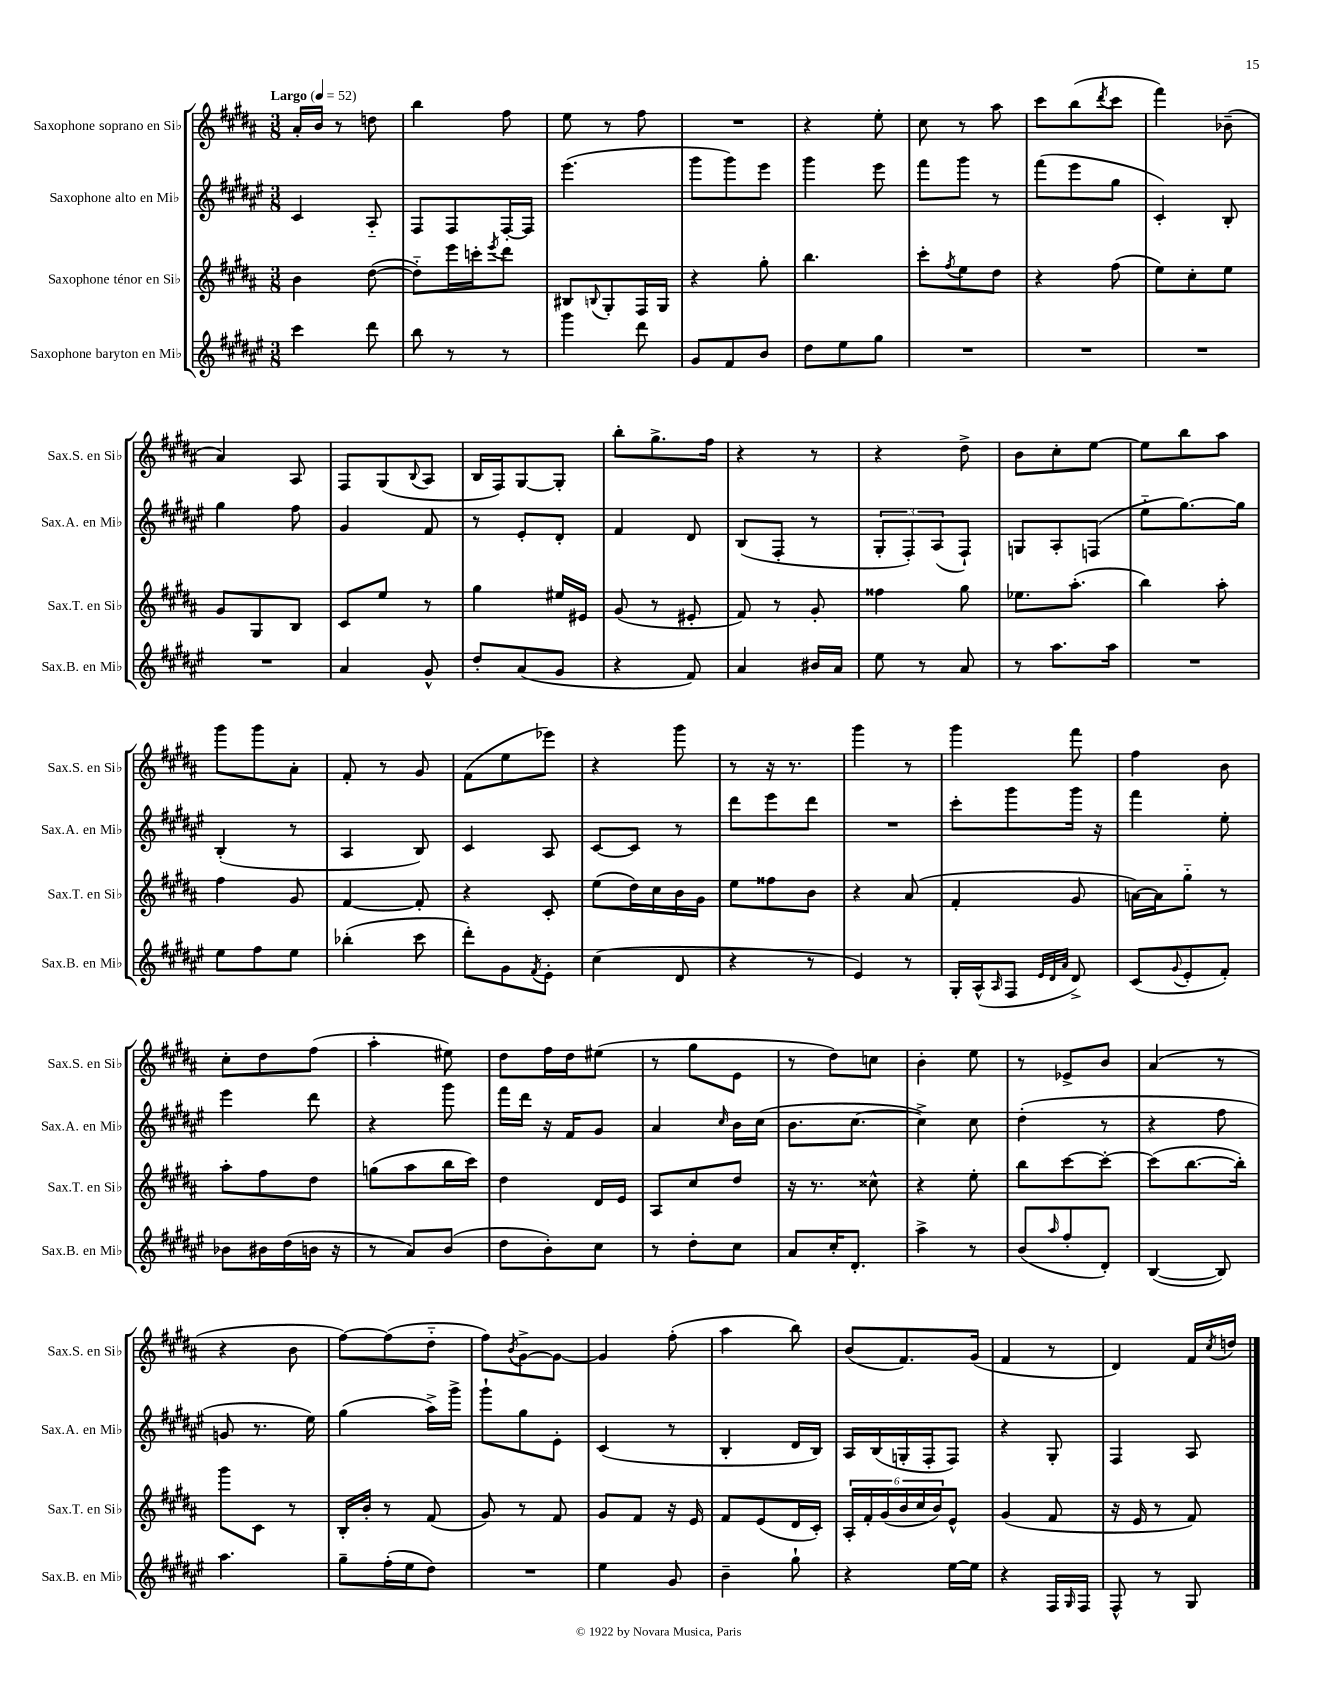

**kern	**kern	**kern	**kern
*staff4	*staff3	*staff2	*staff1
*clefG2	*clefG2	*clefG2	*clefG2
*k[f#c#g#d#a#e#]	*k[f#c#g#d#a#]	*k[f#c#g#d#a#e#]	*k[f#c#g#d#a#]
*M3/8	*M3/8	*M3/8	*M3/8
*MM52	*MM52	*MM52	*MM52
4ccc#\	4b\	4c#/	16a#'/LL
.	.	.	16b/JJ
.	.	.	8r
8ddd#\	([8dd#\	8A#'~/	8dd\
=	=	=	=
8bb\	8dd#'~\]L)	8F#/L	4bb\
8r	16eee\L	8F#/	.
.	16ccc'\J	.	.
.	8qeee/	.	.
8r	8ddd#\J	[16F#'/L	8ff#\
.	.	16F#/]JJ	.
=	=	=	=
4ggg#\	8B#/L	(4.eee#\	8ee\
.	8qqB/	.	.
.	8G#'/	.	8r
8ddd#\	16F#/L	.	8ff#\
.	16G#/JJ	.	.
=	=	=	=
8g#/L	4r	8ggg#\L	4.r
8f#/	.	8ggg#\)	.
8b/J	8gg#'\	8eee#\J	.
=	=	=	=
8dd#\L	4.bb\	4ggg#\	4r
8ee#\	.	.	.
8gg#\J	.	8eee#\	8ee'\
=	=	=	=
4.r	8ccc#'\L	8fff#\L	8cc#\
.	8qff#/	.	.
.	8ee\	8ggg#\J	8r
.	8dd#\J	8r	8aa#\
=	=	=	=
4.r	4r	(8fff#\L	8ccc#\L
.	.	8eee#\	(8bb\
.	.	.	8qddd#/
.	(8ff#\	8gg#\J	8ccc#\J
=	=	=	=
4.r	8ee\L)	4c#'/)	4fff#\)
.	8cc#'\	.	.
.	8ee\J	8B'/	(8b-~\
=	=	=	=
4.r	8g#/L	4gg#\	4a#/)
.	8G#/	.	.
.	8B/J	8ff#\	8A#/
=	=	=	=
4a#/	8c#/L	4g#/	8F#/L
.	8ee/J	.	(8G#/
.	.	.	8qqB/
8g#^^/	8r	8f#/	8A#/J
=	=	=	=
8dd#'/L	4gg#\	8r	16B/LL
.	.	.	16F#/J)
(8a#/	.	8e#'/L	[8G#/
8g#/J	16ee#/LL	8d#'/J	8G#'/]J
.	16e#/JJ	.	.
=	=	=	=
4r	(8g#/	4f#/	8bb'\L
.	8r	.	8.gg#^\
8f#/)	8e#'/	8d#/	.
.	.	.	16ff#\Jk
=	=	=	=
4a#/	8f#/)	(8B/L	4r
.	8r	8F#'/J	.
16b#/LL	8g#'/	8r	8r
16a#/JJ	.	.	.
=	=	=	=
8ee#\	4ff##\	12G#'/L	4r
.	.	12F#'/)	.
8r	.	.	.
.	.	(12A#/	.
8a#/	8gg#\	8F#`/J)	8dd#^\
=	=	=	=
8r	8.ee-\L	8G/L	8b\L
8.aa#\L	.	8A#'/	8cc#'\
.	(8.aa#'\J	.	.
.	.	(8F/J	[8ee\J
16aa#\Jk	.	.	.
=	=	=	=
4.r	4bb\)	8ee#'~\L	8ee\]L
.	.	[8.gg#\)	8bb\
.	8aa#'\	.	8aa#\J
.	.	16gg#\]Jk	.
=	=	=	=
8ee#\L	4ff#\	(4B'/	8ggg#\L
8ff#\	.	.	8ggg#\
8ee#\J	8g#/	8r	8a#'\J
=	=	=	=
(4bb-'\	[4f#/	4A#/	8f#'/
.	.	.	8r
8ccc#\	8f#'/]	8B/)	8g#/
=	=	=	=
8ddd#'\L)	4r	4c#/	(8f#\L
8g#\	.	.	8ee\
8qf#/	.	.	.
8e#'\J	8c#'/	8A#/	8eee-\J)
=	=	=	=
(4cc#\	(8ee\L	[8c#/L	4r
.	16dd#\L)	8c#/]J	.
.	16cc#\	.	.
8d#/	16b\	8r	8ggg#\
.	16g#\JJ	.	.
=	=	=	=
4r	8ee\L	8ddd#\L	8r
.	8ff##\	8eee#\	16r
.	.	.	8.r
8r	8b\J	8ddd#\J	.
=	=	=	=
4e#/)	4r	4.r	4ggg#\
8r	(8a#/	.	8r
=	=	=	=
16G#'/LL	4f#'/	8ccc#'\L	4ggg#\
(16A#^^/J	.	.	.
16qqA#/	.	.	.
8F#/J	.	8ggg#\	.
32qqe#/LLL	.	.	.
32qqd#/	.	.	.
32qqa#/JJJ	.	.	.
8d#^/)	8g#/	16ggg#\Jk	8fff#\
.	.	16r	.
=	=	=	=
(8c#/L	[16a\LL)	4fff#\	4ff#\
.	16a\]J	.	.
8qqg#/	.	.	.
8e#'/	8gg#'~\J	.	.
8f#'/J)	8r	8ee#'\	8b\
=	=	=	=
8b-\L	8aa#'\L	4eee#\	8cc#'\L
16b#\L	8ff#\	.	8dd#\
(16dd#\	.	.	.
16b\JJ	8dd#\J	8ddd#\	(8ff#\J
16r	.	.	.
=	=	=	=
8r	(8gg\L	4r	4aa#'\
8a#/L)	8aa#\	.	.
(8b/J	16bb\L	8ggg#\	8ee#\)
.	16ccc#\JJ)	.	.
=	=	=	=
8dd#\L	4dd#\	16fff#\LL	8dd#\L
.	.	16ddd#\JJ	.
8b'\)	.	16r	16ff#\L
.	.	16f#/LK	16dd#\J
8cc#\J	16d#/LL	8g#/J	(8ee#\J
.	16e/JJ	.	.
=	=	=	=
8r	8A#/L	4a#/	8r
8dd#'\L	8cc#/	.	8gg#\L
.	.	16qqcc#/	.
8cc#\J	8dd#/J	16b\LL	8e\J
.	.	(16cc#\JJ	.
=	=	=	=
8a#/L	16r	8.b\L	8r
.	8.r	.	.
16cc#'/K	.	.	8dd#\L)
8.d#'/J	.	[8.cc#\J	.
.	8cc##^^\	.	8cc\J
=	=	=	=
4aa#^\	4r	4cc#^\])	4b'\
8r	8ee'\	8cc#\	8ee\
=	=	=	=
(8b/L	8bb\L	(4dd#'\	8r
16qqaa#/	.	.	.
8ff#'/	[8ccc#\	.	8e-^/L
8d#'/J)	8ccc#'\_J	8r	8b/J
=	=	=	=
([4B/	(8ccc#\]L	4r	(4a#/
.	[8.bb\	.	.
8B/])	.	8ff#\	8r
.	16bb'\]Jk)	.	.
=	=	=	=
4.aa#\	8ggg#\L	8g/	4r
.	8c#\J	8.r	.
.	8r	.	8b\
.	.	16ee#\)	.
=	=	=	=
8gg#~\L	16B'/LL	(4gg#\	[8ff#\L)
.	16b'/JJ	.	.
(16ff#'\L	8r	.	(8ff#\]
16ee#\J	.	.	.
8dd#\J)	(8f#/	16aa#^\LL)	8dd#'~\J
.	.	16ggg#^\JJ	.
=	=	=	=
4.r	8g#/)	8ggg#`\L	8ff#\L)
.	.	.	8qb/
.	8r	8gg#\	[8g#^\
.	8f#/	8e#'\J	8g#\_J
=	=	=	=
4ee#\	8g#/L	(4c#/	4g#/]
.	8f#/J	.	.
8g#/	16r	8r	(8ff#'\
.	16e/	.	.
=	=	=	=
4b~\	8f#/L	4B'/	4aa#\
.	(8e/	.	.
8gg#`\	16d#/L	16d#/LL	8bb\)
.	16c#'/JJ)	16B/JJ)	.
=	=	=	=
4r	24A#'/LL	16A#/LL	(8b/L
.	24f#'/	.	.
.	.	(16B/	.
.	(24g#/	.	.
.	24b/	16G'/	8.f#/)
.	24cc#/	.	.
.	.	16F#'/J	.
.	24b/J)	.	.
[16ee#\LL	8e^^/J	8F#/J)	.
16ee#\]JJ	.	.	(16g#/Jk
=	=	=	=
4r	(4g#/	4r	4f#/
16F#/LL	8f#/	8G#'/	8r
16qqG#/	.	.	.
16F#/JJ	.	.	.
=	=	=	=
8F#^^/	16r	4F#/	4d#/)
.	16e/	.	.
8r	8r	.	.
8G#/	8f#/)	8A#/	16f#/LL
.	.	.	8qcc#/
.	.	.	16dd/JJ
==	==	==	==
*-	*-	*-	*-
